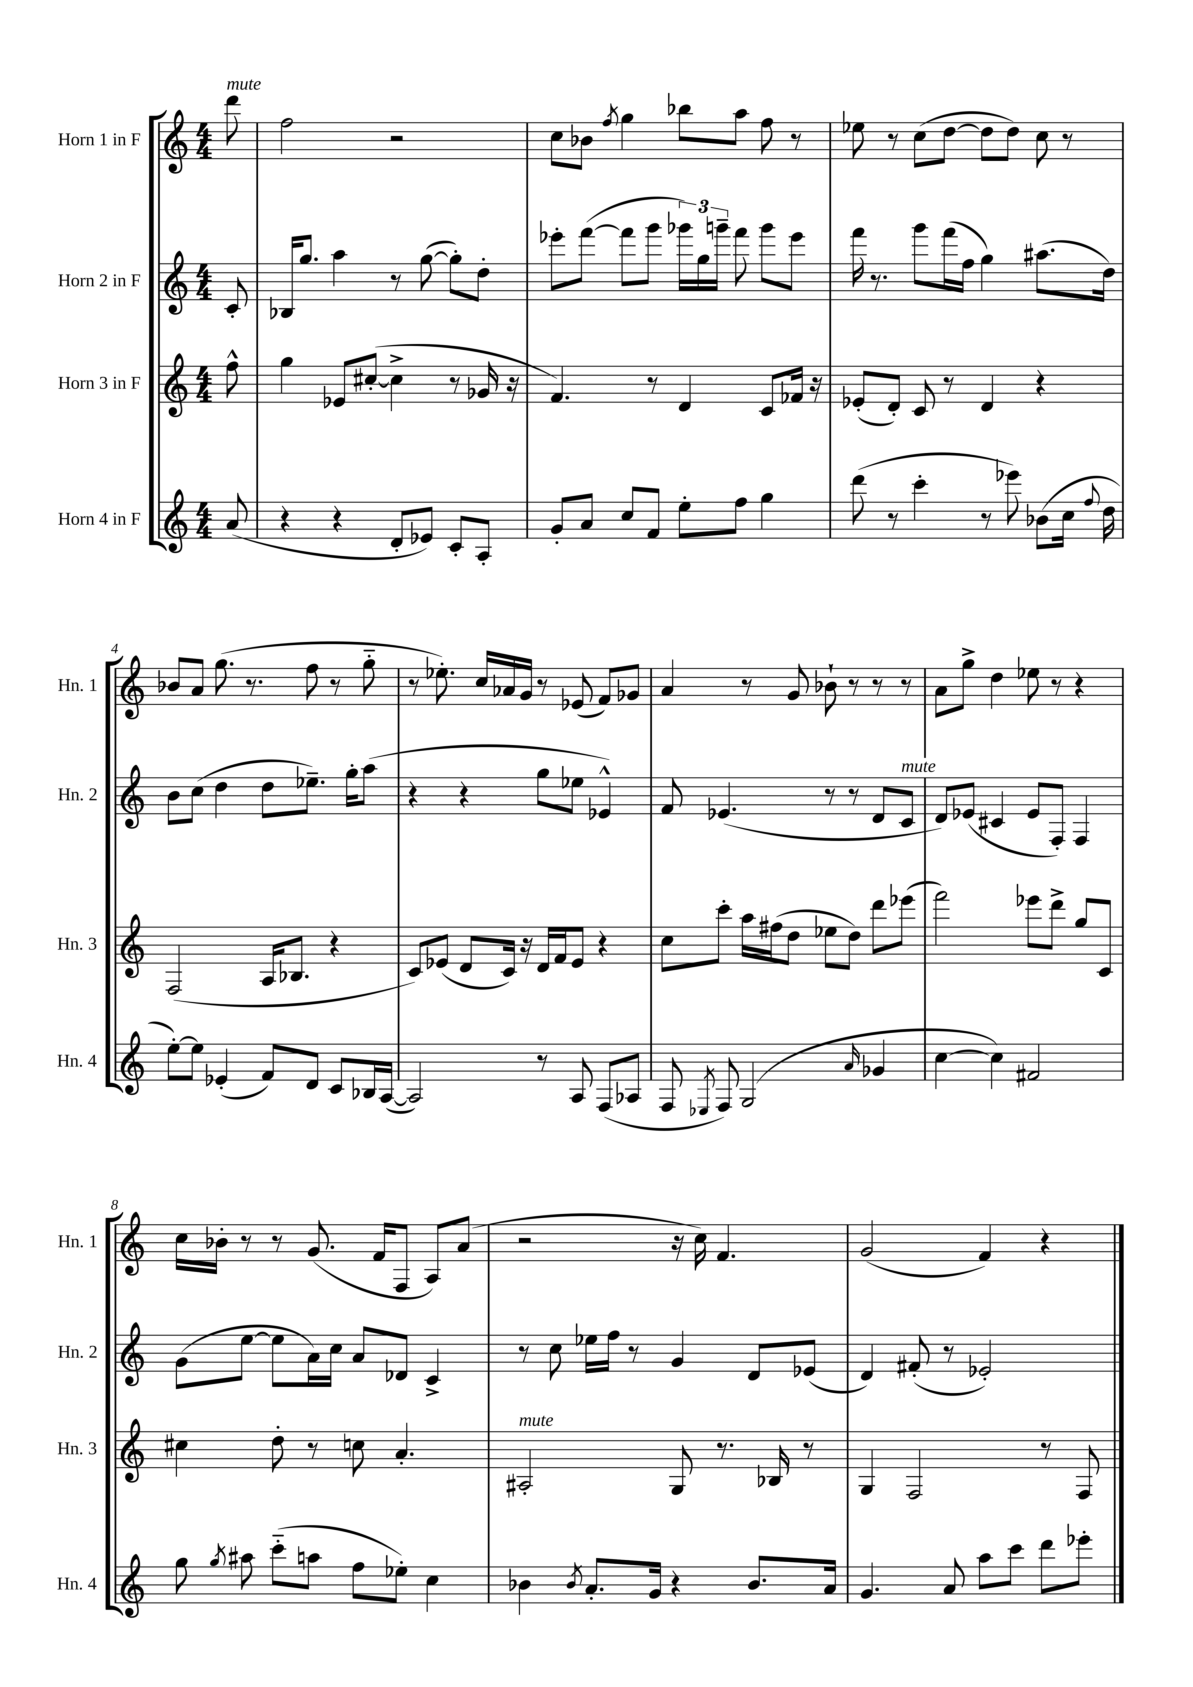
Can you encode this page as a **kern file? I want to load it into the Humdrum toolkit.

**kern	**kern	**kern	**kern
*part4	*part3	*part2	*part1
*staff4	*staff3	*staff2	*staff1
*I"Horn 4 in F	*I"Horn 3 in F	*I"Horn 2 in F	*I"Horn 1 in F
*I'Hn. 4	*I'Hn. 3	*I'Hn. 2	*I'Hn. 1
*clefG2	*clefG2	*clefG2	*clefG2
*k[]	*k[]	*k[]	*k[]
*M4/4	*M4/4	*M4/4	*M4/4
=	=	=	=
!	!	!	!LO:TX:a:i:t=mute
(8a/	8ff^^\	8c'/	8ddd\
=1	=1	=1	=1
4r	4gg\	16B-X/KL	2ff\
.	.	8.gg/J	.
4r	8e-X/L	4aa\	.
.	([8cc#X'/J	.	.
8d'/L	4cc#^\]	8r	2r
8e-X/J)	.	([8gg\	.
8c'/L	8r	8gg'\L])	.
8A'/J	16g-X/	8dd'\J	.
.	16r	.	.
=2	=2	=2	=2
8g'/L	4.f/)	8eee-X'\L	8cc\L
8a/J	.	([8fff\J	8b-X\J
.	.	.	8qff/
8cc/L	.	8fff\L]	4gg\
8f/J	8r	8ggg\J	.
8ee'\L	4d/	24ggg-X\LL)	8bb-X\L
.	.	24gg\	.
.	.	24gggn~\JJ	.
8ff\J	.	8fff\	8aa\J
4gg\	8c/L	8ggg\L	8ff\
.	16f-X/Jk	8eee-\J	8r
.	16r	.	.
=3	=3	=3	=3
(8ddd\	(8e-X'/L	16fff\	8ee-X\
.	.	8.r	.
8r	8d'/J)	.	8r
4ccc'\	8c/	8ggg\L	(8cc\L
.	8r	(16fff\L	[8dd\J
.	.	16ff\JJ	.
8r	4d/	4gg\)	8dd\L]
8eee-X\)	.	.	8dd\J)
(8b-X\L	4r	(8.aa#X\L	8cc\
16cc\Jk	.	.	8r
8qqff/	.	.	.
16dd\	.	16dd\Jk)	.
!!LO:LB:g=z
=4	=4	=4	=4
[8ee'\L)	(2F/	8b\L	8b-X/L
8ee\J]	.	(8cc\J	8a/J
(4e-X'/	.	4dd\	(8.gg\
.	.	.	8.r
8f/L)	16A/KL	8dd\L	.
.	8.B-X/J	.	.
8d/J	.	8.ee-X~\J)	8ff\
8c/L	4r	.	8r
.	.	16gg'\KL	.
16B-X/L	.	(8aa\J	8gg\
([16A/JJ	.	.	.
=5	=5	=5	=5
2A/])	8c/L)	4r	8r
.	(8e-X/J	.	8.ee-X'\)
.	8d/L	4r	.
.	.	.	16cc/LL
.	16c/Jk)	.	16a-X/
.	16r	.	16g/JJ
8r	16d/LL	8gg\L	8r
.	16f/J	.	.
8A/	8e-/J	8ee-X\J	(8e-X/
(8F/L	4r	4e-X^^/)	8f/L)
8A-X/J	.	.	8g-X/J
=6	=6	=6	=6
8F/	8cc\L	8f/	4a/
8qE-X/	.	.	.
8F/)	8ccc'\J	(4.e-X/	.
(2G/	16aa\LL	.	8r
.	(16ff#X\J	.	.
.	8dd\J	.	8g/
.	8ee-X\L	8r	8b-X`\
.	8dd\J)	8r	8r
16qqa/	.	.	.
4g-X/	8ddd\L	8d/L	8r
!	!	!LO:TX:a:i:t=mute	!
.	(8eee-X\J	8c/J	8r
=7	=7	=7	=7
[4cc\	2fff\)	8d/L)	8a\L
.	.	(8e-X/J	8gg^\J
4cc\])	.	4c#X/	4dd\
2f#X/	8eee-X\L	8e-/L	8ee-X\
.	8ddd^\J	8F'/J)	8r
.	8gg/L	4F/	4r
.	8c/J	.	.
!!LO:LB:g=z
=8	=8	=8	=8
8gg\	4cc#X\	(8g\L	16cc\LL
.	.	.	16b-X'\JJ
8qgg/	.	.	.
8aa#X\	.	[8ee\J	8r
(8ccc\L	8dd'\	8ee\L]	8r
8aan\J	8r	16a\L)	(8.g/
.	.	16cc\JJ	.
8ff\L	8ccn\	8a/L	.
.	.	.	16f/KL
8ee-X'\J)	4.a'/	8d-X/J	8F/J
4cc\	.	4c^/	8A/L)
.	.	.	(8a/J
=9	=9	=9	=9
!	!LO:TX:a:i:t=mute	!	!
4b-X\	2A#X'/	8r	2r
.	.	8cc\	.
8qb-/	.	.	.
8.a'/L	.	16ee-X\LL	.
.	.	16ff\JJ	.
.	.	8r	.
16g/Jk	.	.	.
4r	8G/	4g/	16r
.	.	.	16cc\)
.	8.r	.	4.f/
8.b-/L	.	8d/L	.
.	16B-X/	.	.
.	8r	(8e-X/J	.
16a/Jk	.	.	.
=10	=10	=10	=10
4.g/	4G/	4d/)	(2g/
.	2F/	(8f#X'/	.
8a/	.	8r	.
8aa\L	.	2e-X'/)	4f/)
8ccc\J	.	.	.
8ddd\L	8r	.	4r
8eee-X'\J	8F/	.	.
==	==	==	==
*-	*-	*-	*-
